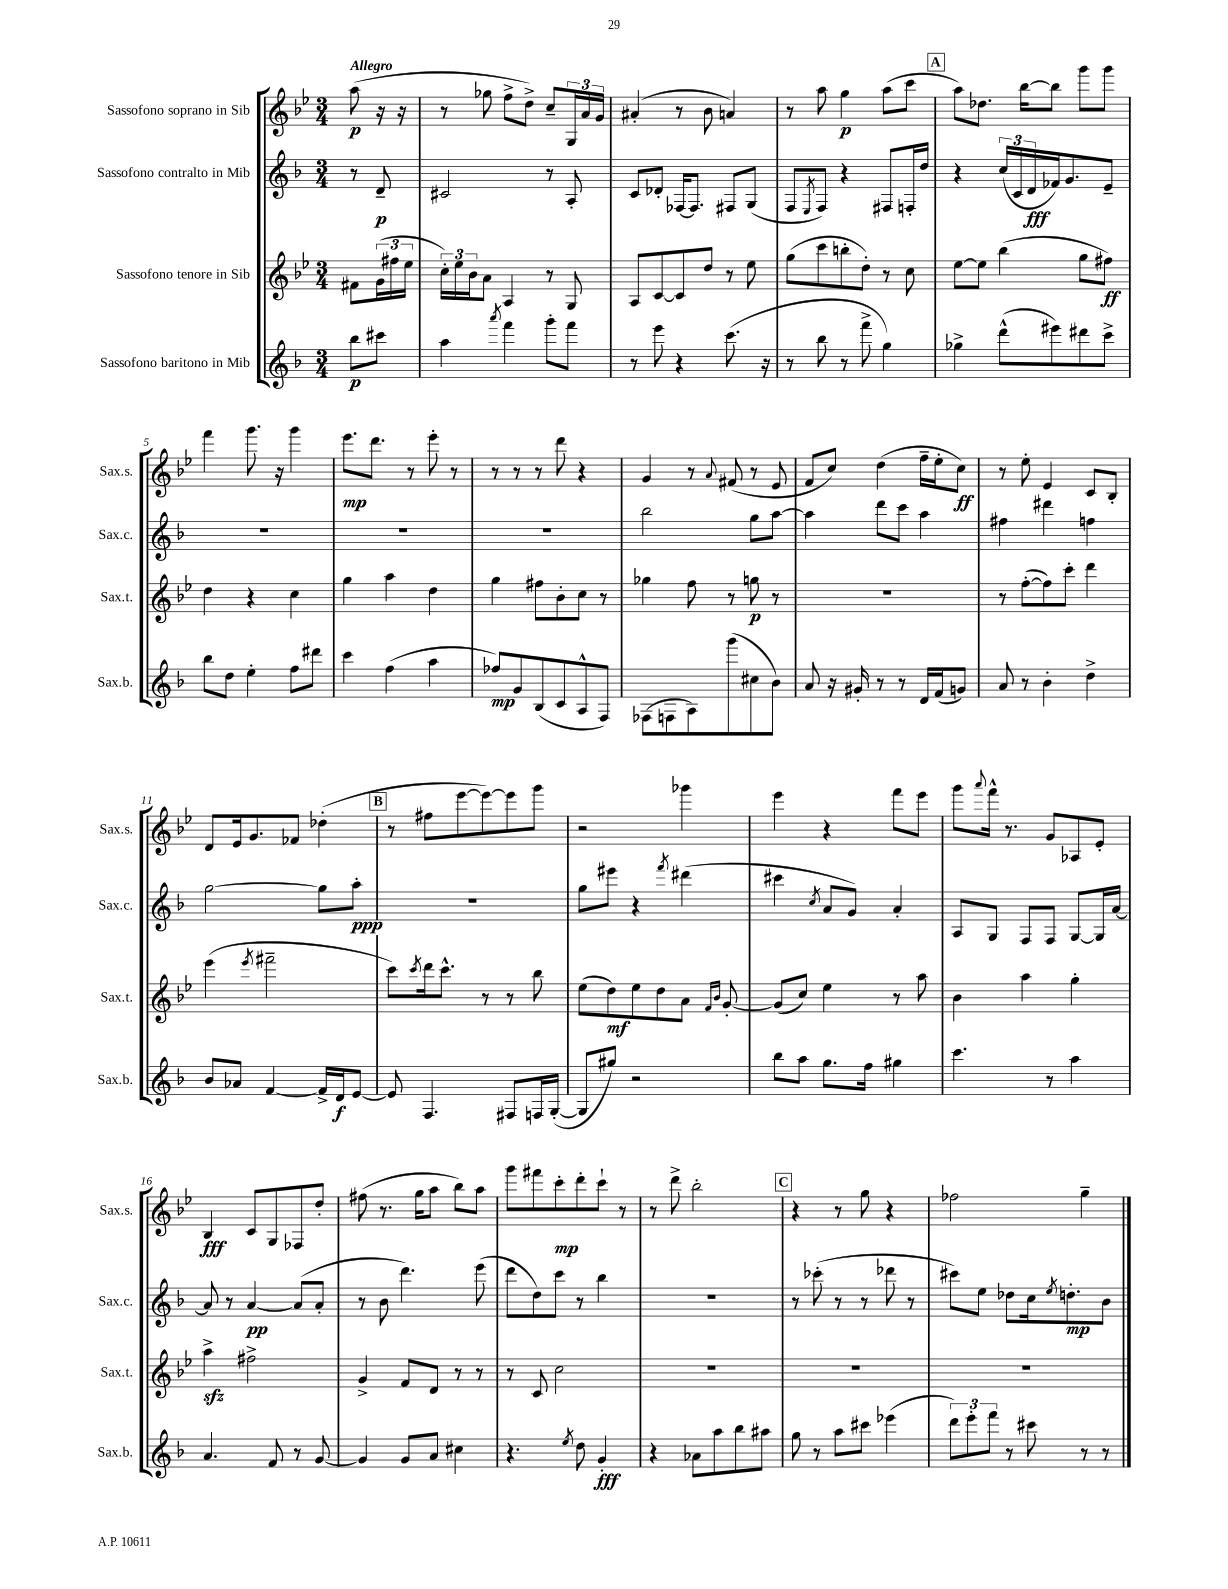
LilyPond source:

<<
\new StaffGroup <<
\new Staff = "s0" \with { instrumentName = "Sassofono soprano in Sib" shortInstrumentName = "Sax.s." } {
    \clef treble \key bes \major \numericTimeSignature \time 3/4 \partial 4 \tempo "Allegro"
    a''8\p( r16 r16 |
    r8 ges''8 f''8-> d''8->) c''8-- \tuplet 3/2 { g16 a'16 g'16 } |
    ais'4-.( r8 bes'8 a'4) |
    r8 a''8 g''4\p a''8( c'''8 |
    \mark \markup { \box "A" } a''8) des''8. bes''16~ bes''8 g'''8 g'''8 |
    f'''4 g'''8. r16 g'''4 |
    ees'''8.\mp d'''8. r8 ees'''8-. r8 |
    r8 r8 r8 d'''8 r4 |
    g'4 r8 \appoggiatura { a'8 } fis'8( r8 ees'8 |
    f'8 c''8) d''4( f''16-- ees''16-. c''8\ff) |
    r8 ees''8-. ees'4 c'8 bes8-. |
    d'8 ees'16 g'8. fes'8 des''4-.( |
    \mark \markup { \box "B" } r8 fis''8 ees'''8~ ees'''8~) ees'''8 g'''8 |
    r2 ges'''4 |
    ees'''4 r4 f'''8 ees'''8 |
    g'''8 \appoggiatura { a'''8 } f'''16-^ r8. g'8 aes8 ees'8-. |
    bes4\fff c'8 g8 fes8 d''8-. |
    fis''8( r8. g''16 a''8 bes''8) a''8 |
    g'''8 fis'''8 c'''8-.\mp d'''8-. c'''8-! r8 |
    r8 d'''8-> bes''2-. |
    \mark \markup { \box "C" } r4 r8 g''8 r4 |
    fes''2 g''4-- \bar "|." |
}
\new Staff = "s1" \with { instrumentName = "Sassofono contralto in Mib" shortInstrumentName = "Sax.c." } {
    \clef treble \key f \major \numericTimeSignature \time 3/4 \partial 4
    r8 d'8--\p |
    cis'2 r8 a8-. |
    c'8 des'8-. fes16~ fes8. fis8 g8( |
    f8 \acciaccatura { e8 } f8) r4 fis8 f16-. d''16 |
    \mark \markup { \box "A" } r4 \tuplet 3/2 { c''16( c'16 d'16\fff } fes'16) g'8. e'8-- |
    R2. |
    R2. |
    R2. |
    bes''2 g''8 a''8~ |
    a''4 d'''8 c'''8 a''4 |
    fis''4 dis'''4 f''4 |
    g''2~ g''8 a''8-.\ppp |
    \mark \markup { \box "B" } R2. |
    g''8 eis'''8 r4 \acciaccatura { f'''8 } dis'''4( |
    cis'''4 \acciaccatura { c''8 } a'8 g'8) a'4-. |
    a8 g8 f8 f8 g8~ g16 a'16~ |
    a'8 r8 a'4~\pp a'8( a'8-. |
    r8 bes'8 d'''4.) e'''8( |
    d'''8 d''8) c'''8 r8 bes''4 |
    R2. |
    \mark \markup { \box "C" } r8 ces'''8-.( r8 r8 des'''8 r8 |
    cis'''8) e''8 des''8 c''16 \acciaccatura { e''8 } d''8.-.\mp bes'8 \bar "|." |
}
\new Staff = "s2" \with { instrumentName = "Sassofono tenore in Sib" shortInstrumentName = "Sax.t." } {
    \clef treble \key bes \major \numericTimeSignature \time 3/4 \partial 4
    fis'8 \tuplet 3/2 { g'16( fis''16 ees''16 } |
    \tuplet 3/2 { c''16-.) ees''16 bes'16 } a'8 a4 r8 g8 |
    a8 c'8~ c'8 d''8 r8 ees''8 |
    g''8( c'''8 b''8-. d''8-.) r8 c''8 |
    \mark \markup { \box "A" } ees''8~ ees''8 bes''4( g''8 fis''8\ff) |
    d''4 r4 c''4 |
    g''4 a''4 d''4 |
    g''4 fis''8 bes'8-. c''8 r8 |
    ges''4 f''8 r8 g''8\p r8 |
    R2. |
    r8 f''8~-.( f''8) c'''8-. d'''4 |
    ees'''4( \acciaccatura { ees'''8 } fis'''2-- |
    \mark \markup { \box "B" } c'''8) \acciaccatura { c'''8 } d'''16 c'''8.-^ r8 r8 bes''8 |
    ees''8( d''8\mf) ees''8 d''8 a'8 \grace { f'16 bes'16 } g'8~-. |
    g'8( c''8) ees''4 r8 a''8 |
    bes'4 a''4 g''4-. |
    a''4->\sfz fis''2-> |
    g'4-> f'8 d'8 r8 r8 |
    r8 c'8 c''2 |
    R2. |
    \mark \markup { \box "C" } R2. |
    R2. \bar "|." |
}
\new Staff = "s3" \with { instrumentName = "Sassofono baritono in Mib" shortInstrumentName = "Sax.b." } {
    \clef treble \key f \major \numericTimeSignature \time 3/4 \partial 4
    bes''8\p cis'''8 |
    a''4 \acciaccatura { a'''8 } f'''4 g'''8-. f'''8 |
    r8 e'''8 r4 c'''8.( r16 |
    r8 bes''8 r8 f'''8-> g''4) |
    \mark \markup { \box "A" } ges''4-> d'''8-^( eis'''8) dis'''8 c'''8-> |
    bes''8 d''8 e''4-. f''8 dis'''8 |
    c'''4 f''4( a''4 |
    fes''8\mp) g'8 bes8( c'8 a8-^ f8) |
    fes8( f8 a8) g'''8( cis''8 bes'8) |
    a'8 r16 gis'16-. r8 r8 d'16 f'16( g'8) |
    a'8 r8 bes'4-. d''4-> |
    bes'8 aes'8 f'4~ f'16-> d'16\f e'8~ |
    \mark \markup { \box "B" } e'8 f4. fis8 f16 g16~-.( |
    g8 gis''8) r2 |
    bes''8 a''8 g''8. f''16 gis''4 |
    c'''4. r8 a''4 |
    a'4. f'8 r8 g'8~ |
    g'4 g'8 a'8 cis''4 |
    r4. \acciaccatura { e''8 } d''8 g'4-.\fff |
    r4 aes'8 a''8 bes''8 ais''8 |
    \mark \markup { \box "C" } g''8 r8 a''8 cis'''8 ees'''4( |
    \tuplet 3/2 { d'''8) e'''8-. f'''8 } r8 cis'''8 r8 r8 \bar "|." |
}
>>
>>
